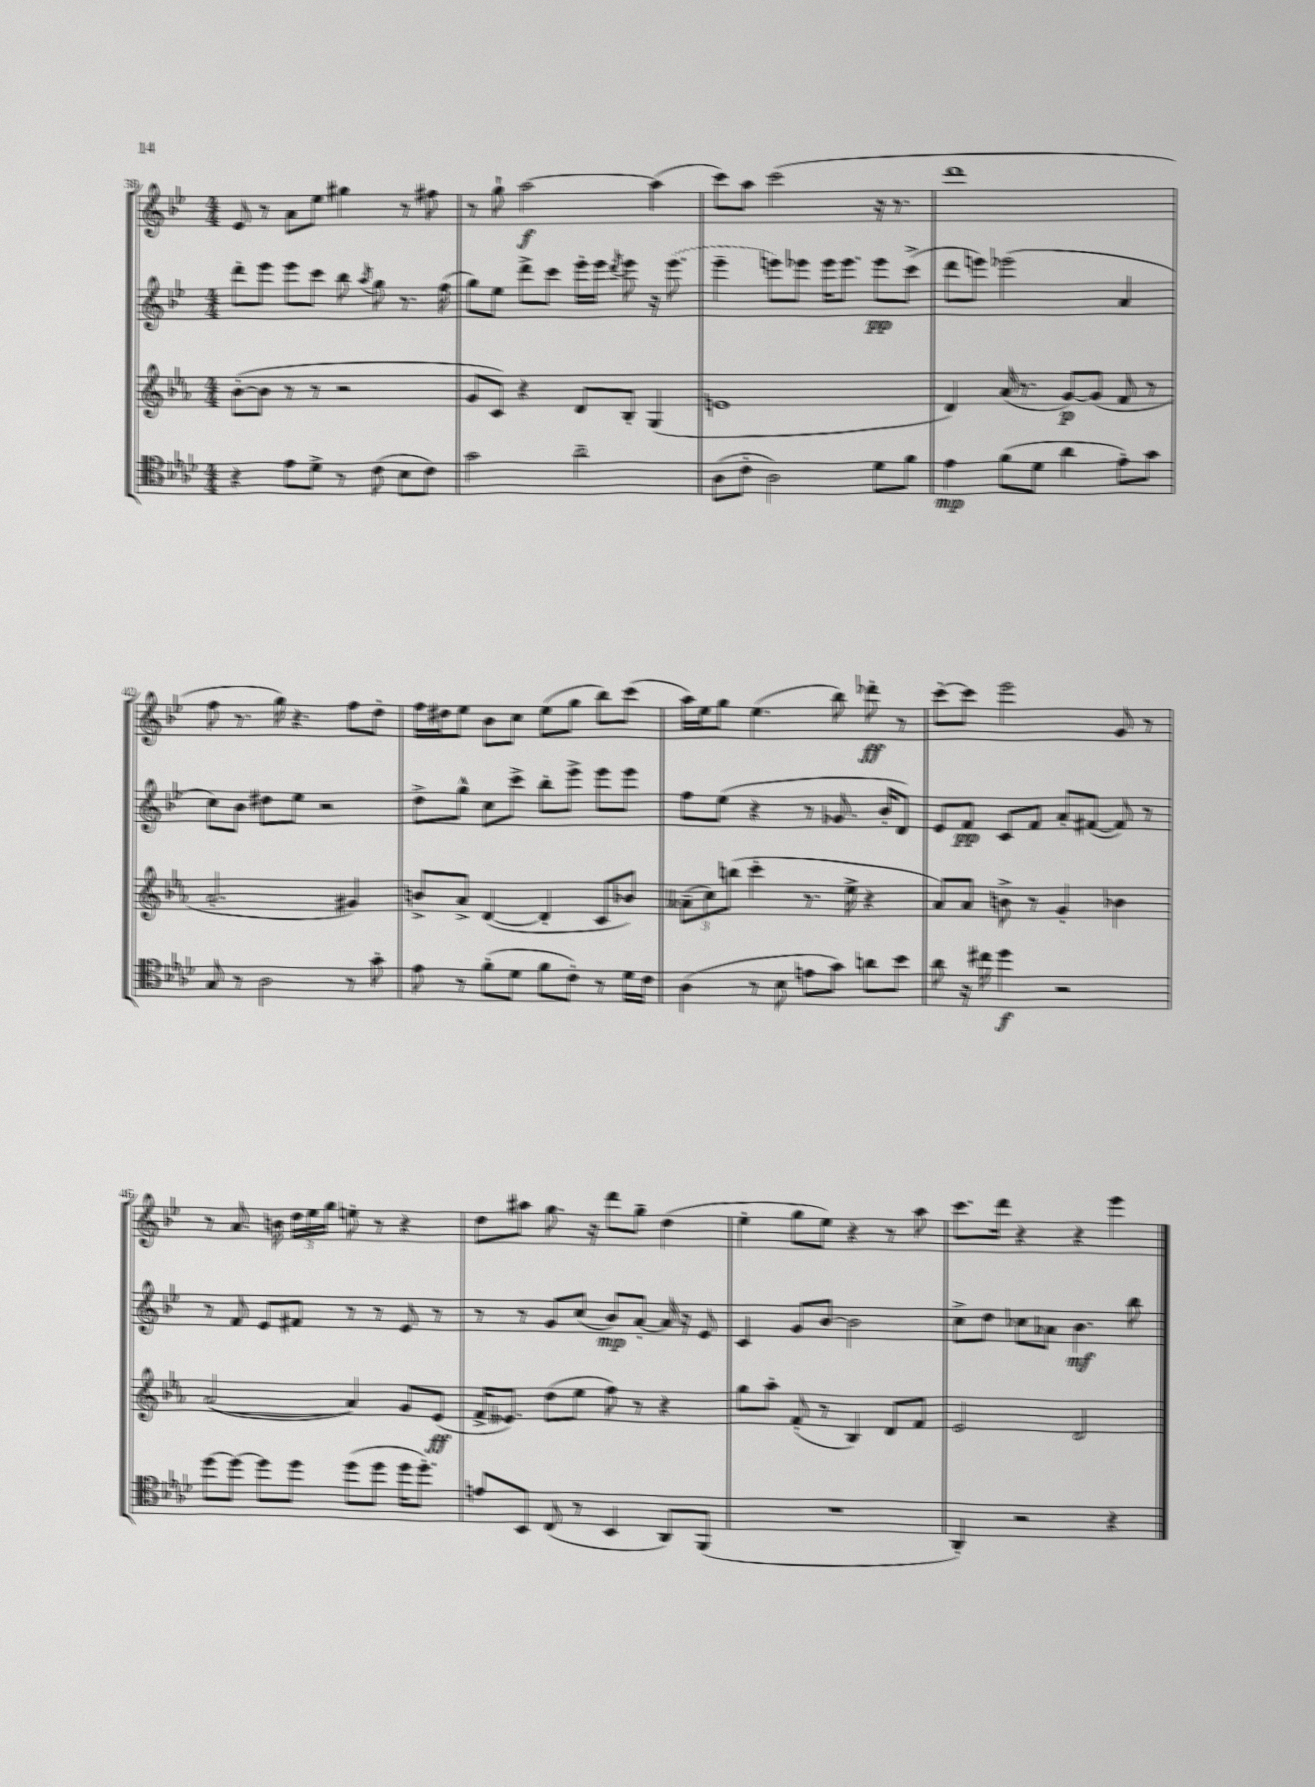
<<
\new StaffGroup <<
\new Staff = "s0" {
    \clef treble \key bes \major \numericTimeSignature \time 4/4
    \autoBeamOff ees'8 r8 a'8[ ees''8] gis''4 r8 fis''8 |
    r8 g''8-! a''2~\f a''4( |
    c'''8[) a''8] c'''2( r16 r8. |
    d'''1 |
    f''8 r8. g''16) r4. f''8[ d''8]-. |
    f''16[ dis''16 ees''8] bes'8[ c''8] ees''8[( g''8] bes''8[) c'''8]( |
    a''16[) ees''16 g''8] ees''4.( bes''8) des'''8-.\ff r8 |
    c'''8[~-. c'''8] ees'''2 g'8 r8 |
    r8 a'8. b'16 \tuplet 3/2 { d''16[ ees''16 g''16] } e''8-. r8 r4 |
    d''8[ ais''8] g''8. r16 d'''8[ g''8]-- d''4( |
    ees''4-. g''8[ ees''8]) r4 r8 a''8 |
    c'''8.[ d'''16] r4 r4 ees'''4 \bar "|." |
}
\new Staff = "s1" {
    \clef treble \key bes \major \numericTimeSignature \time 4/4
    \autoBeamOff d'''8[-. ees'''8] ees'''8[ c'''8] bes''8 \acciaccatura { a''8 } g''8 r8. f''16( |
    g''8[) ees''8] d'''8[-> c'''8] ees'''16[-. ees'''16] \acciaccatura { d'''8 } ees'''8 r16 \once \slurDashed ees'''8.( |
    ees'''4-- e'''8[) ees'''8] ees'''16[ ees'''8.] ees'''8[\pp c'''8]->( |
    d'''8[ e'''8]) ees'''2( a'4 |
    c''8[) bes'8] dis''8[ ees''8] r2 |
    d''8[-> g''8]-^ c''8[ c'''8]-> bes''8[-. ees'''8]-> ees'''8[ ees'''8] |
    f''8[ ees''8]( r4 r8 ges'8. bes'16[-. d'8]) |
    ees'8[ f'8]\pp c'8[ f'8] a'8[-. fis'8]~( fis'8) r8 |
    r8 f'8 ees'8[ fis'8] r8 r8 ees'8 r8 |
    r8 r8 g'8[ c''8]( bes'8[\mp) a'8]~-. a'16 r16 ees'8 |
    c'4 g'8[ bes'8]~ bes'2 |
    c''8[-> d''8] ces''8[ aes'8] bes'4.\mf bes''8 \bar "|." |
}
\new Staff = "s2" {
    \clef treble \key ees \major \numericTimeSignature \time 4/4
    \autoBeamOff bes'8[~-.( bes'8] r8 r8 r2 |
    g'8[ c'8]) r4 d'8[ bes8]-. g4( |
    e'1 |
    d'4) aes'16( r8. g'8[~\p) g'8]( f'8 r8 |
    aes'2.-. gis'4) |
    b'8[-> aes'8]-> d'4~( d'4-. c'8[ bes'8]) |
    \tuplet 3/2 { aeses'8[--( c''8) b''8]( } c'''4-. r8. ees''16-> r4 |
    aes'8[) aes'8] b'8-> r8 g'4-. bes'4 |
    aes'2~( aes'4) g'8[ ees'8]\ff( |
    f'16[-> eeses'8.]) d''8[( ees''8] f''8) r8 r4 |
    g''8[ aes''8]-. f'8-.( r8 bes4) d'8[ f'8] |
    ees'2 d'2 \bar "|." |
}
\new Staff = "s3" {
    \clef tenor \key aes \major \numericTimeSignature \time 4/4
    \autoBeamOff r4 ees'8[ des'8]-> r8 c'8( bes8[ c'8]) |
    g'2 aes'2-- |
    aes8[( c'8]-. aes2) des'8[ f'8] |
    ees'4\mp f'8[( des'8] aes'4 ees'8[-.) g'8] |
    g8 r8 aes2 r8 g'8-. |
    ees'8 r8 f'8[-.( des'8] f'8[ c'8]-.) r8 des'16[ c'16] |
    aes4( r8 bes8 e'8[ g'8]) a'8[ bes'8] |
    aes'8 r16 cis''16 des''4\f r2 |
    des''8[~ des''8]~ des''8[ des''8] des''8[( des''8] des''16[ des''8.]-.) |
    e'8[ bes,8] c8( r8 bes,4 aes,8[) f,8]( |
    R1 |
    aes,4-.) r2 r4 \bar "|." |
}
>>
>>
\layout { \context { \Score currentBarNumber = #38 } }
